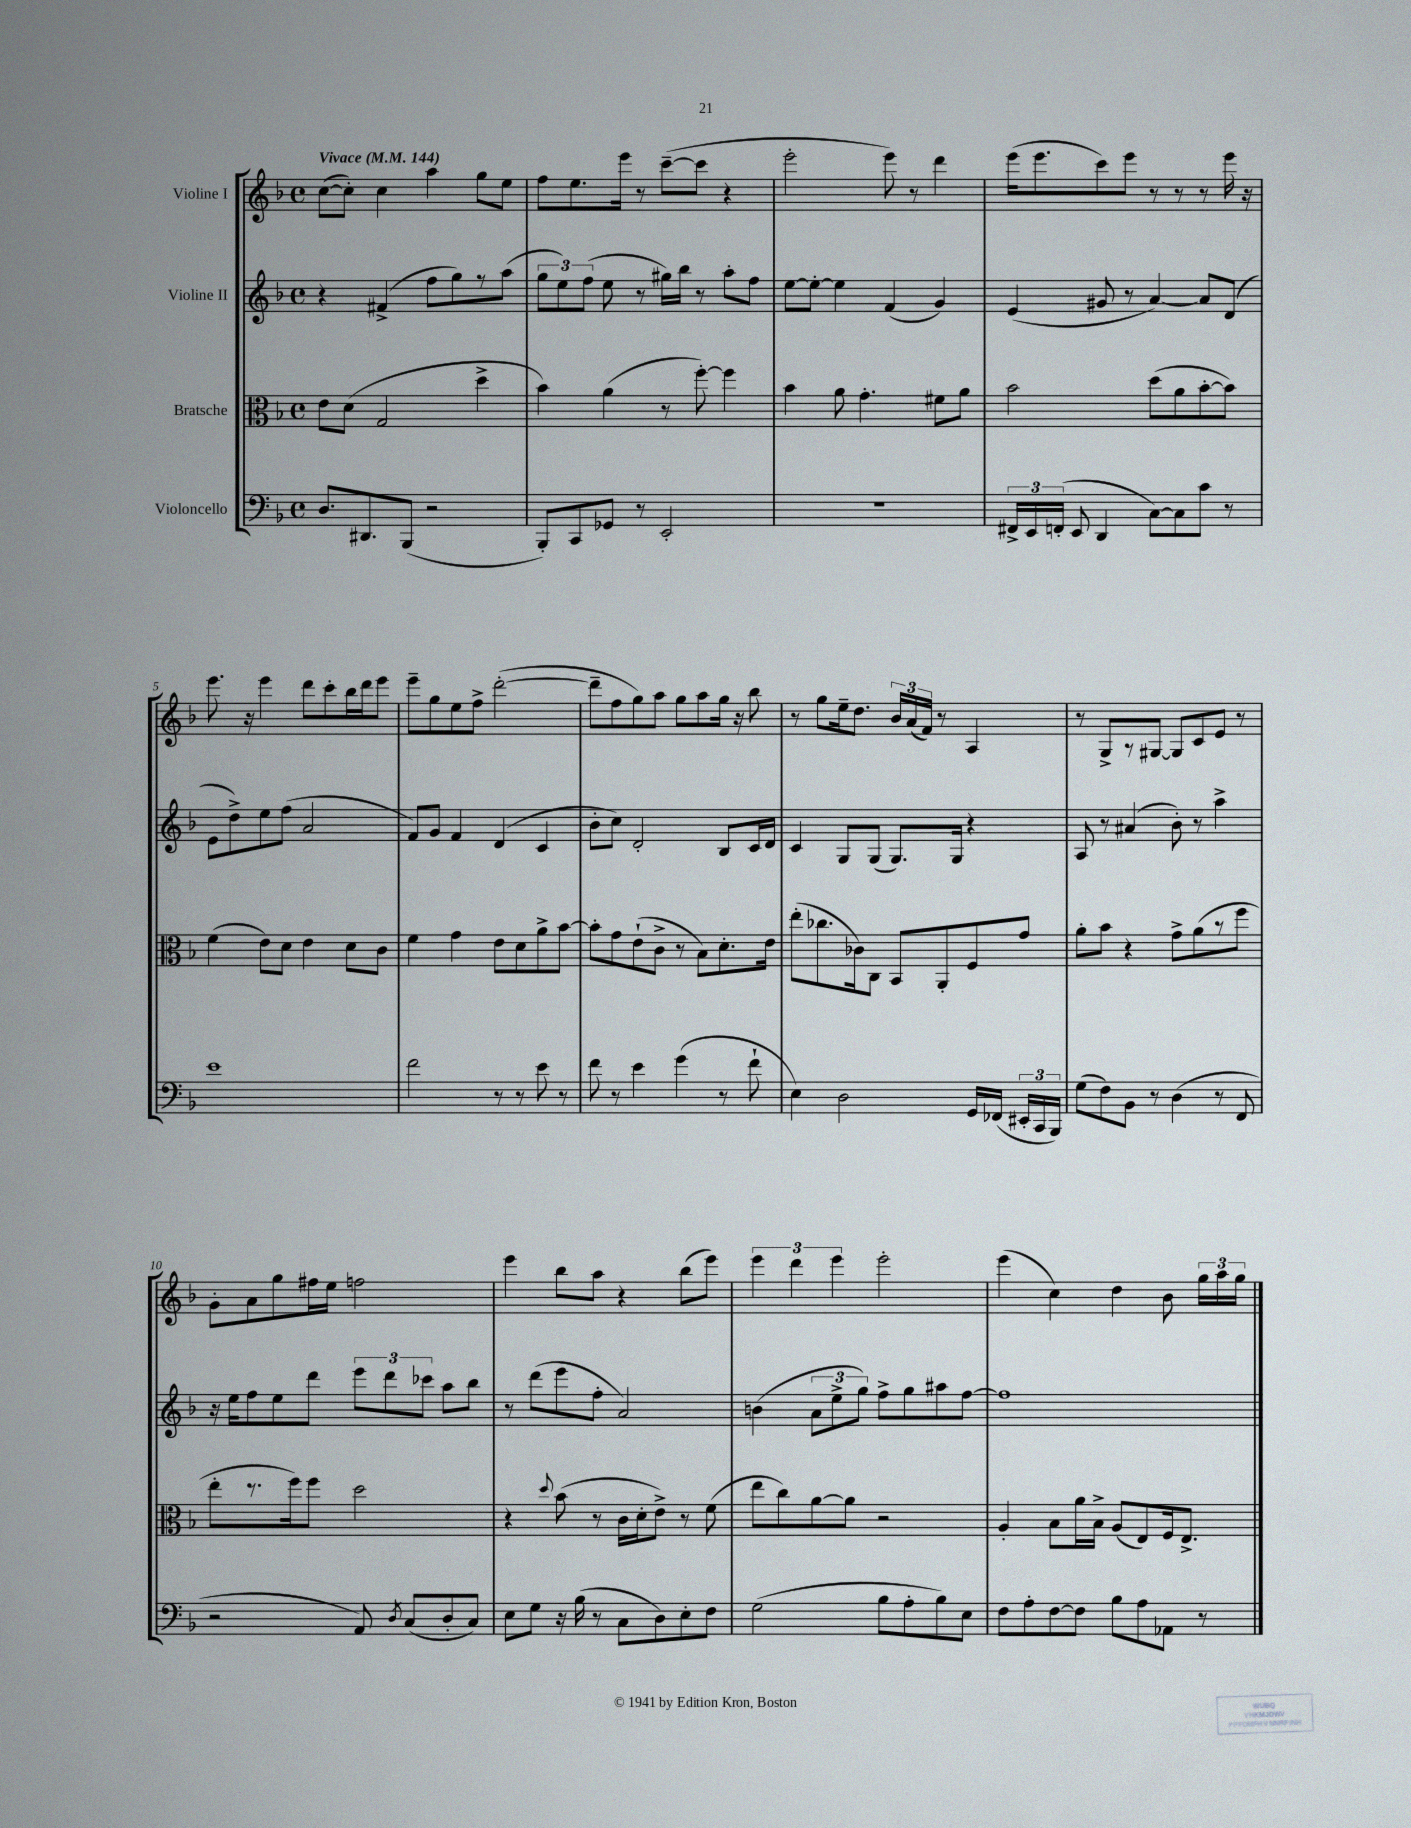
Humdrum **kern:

**kern	**kern	**kern	**kern
*part4	*part3	*part2	*part1
*staff4	*staff3	*staff2	*staff1
*I"Violoncello	*I"Bratsche	*I"Violine II	*I"Violine I
*clefF4	*clefC3	*clefG2	*clefG2
*k[b-]	*k[b-]	*k[b-]	*k[b-]
*M4/4	*M4/4	*M4/4	*M4/4
*met(c)	*met(c)	*met(c)	*met(c)
*MM144	*MM144	*MM144	*MM144
=1	=1	=1	=1
!	!	!	!LO:TX:a:B:t=Vivace
8.D/L	8e\L	4r	([8cc\L
.	(8d\J	.	8cc'\J])
8.DD#X/	.	.	.
.	2G/	(4f#X^/	4cc\
(8BBB-/J	.	.	.
2r	.	8ff\L	4aa\
.	.	8gg\)	.
.	4dd^\	8r	8gg\L
.	.	(8aa\J	8ee\J
=2	=2	=2	=2
8BBB-'/L)	4b-\)	12gg\L	8ff\L
.	.	12ee\)	.
8CC/	.	.	8.ee\
.	.	(12ff\J	.
8GG-X/J	(4a\	8ee\	.
.	.	.	16eee\Jk
8r	.	8r	8r
2EE'/	8r	16gg#X\LL)	([8ccc~\L
.	.	16bb-\JJ	.
.	[8ff'\)	8r	8ccc\J]
.	4ff\]	8aa'\L	4r
.	.	8ff\J	.
=3	=3	=3	=3
1r	4b-\	[8ee\L	2eee'\
.	.	8ee'\J_	.
.	8a\	4ee\]	.
.	4.g'\	.	.
.	.	(4f/	8eee\)
.	.	.	8r
.	8f#X\L	4g/)	4ddd\
.	8a\J	.	.
=4	=4	=4	=4
24FF#X^/LL	2b-\	(4e/	(16eee\KL
24EE/	.	.	.
.	.	.	8.eee\
(24FFn'/JJ	.	.	.
8EE/	.	.	.
4DD/	.	8g#X/	8ccc\)
.	.	8r	8eee\J
[8C\L)	(8dd\L	[4a/)	8r
8C\]	8a\	.	8r
8c\J	[8b-'\	8a/L]	8r
8r	8b-\J])	(8d/J	16eee\
.	.	.	16r
!!LO:LB:g=z
=5	=5	=5	=5
1e	(4f\	8e\L	8.eee\
.	.	8dd^\)	.
.	.	.	16r
.	8e\L)	8ee\	4eee\
.	8d\J	(8ff\J	.
.	4e\	2a/	8ddd\L
.	.	.	8ccc'\
.	8d\L	.	16bb-\L
.	.	.	16ddd\J
.	8c\J	.	8eee\J
=6	=6	=6	=6
2f\	4f\	8f/L)	8eee~\L
.	.	8g/J	8gg\
.	4g\	4f/	8ee\
.	.	.	8ff^\J
8r	8e\L	(4d/	([2ddd'\
8r	8d\	.	.
8e\	8a^\	4c/	.
8r	[8b-\J	.	.
=7	=7	=7	=7
8f\	8b-'\L]	8b-'\L	8ddd~\L]
8r	8g\	8cc\J)	8ff\
4e\	(8e`\	2d'/	8gg\)
.	8c^\J	.	8aa\J
(4g\	8r	.	8gg\L
.	8B-\L)	.	8aa\
8r	8.d'\	8B-/L	16gg\Jk
.	.	.	16r
8f`\	.	16c/L	8bb-\
.	16e\Jk	16d/JJ	.
=8	=8	=8	=8
4E\)	(8ee'\L	4c/	8r
.	8.cc-X\	.	8gg\L
2D\	.	8G/L	16ee~\k
.	16c-X\k)	.	8.dd\J
.	8C\J	(8G/J	.
.	8BB-/L	8.G/L)	24b-/LL
.	.	.	(24a/
.	.	.	24f/JJ)
.	8AA'/	.	8r
.	.	16G/Jk	.
16GG/LL	8F/	4r	4A/
(16FF-X/JJ	.	.	.
24EE#X'/LL	8g/J	.	.
24CC/	.	.	.
24BBB-/JJ)	.	.	.
=9	=9	=9	=9
(8G\L	8a'\L	8A/	8r
8F\)	8b-\J	8r	8G^/L
8BB-\J	4r	(4a#X/	8r
8r	.	.	[8G#X/J
(4D\	8g^\L	8b-'\)	8G#/L]
.	(8a\	8r	8c/
8r	8r	4aa^\	8e/J
8FF/	8ff\J	.	8r
!!LO:LB:g=z
=10	=10	=10	=10
2r	8ee'\L	16r	8g'\L
.	.	16ee\KL	.
.	8.r	8ff\	8a\
.	.	8ee\	8gg\
.	16ff\k)	.	.
.	8ff\J	8ddd\J	16ff#X\L
.	.	.	16ee\JJ
8AA/)	2dd\	12eee\L	2ffn\
.	.	12ddd\	.
8qD/	.	.	.
(8C/L	.	.	.
.	.	12ccc-X\J	.
8D'/	.	8aa\L	.
8C/J)	.	8bb-\J	.
=11	=11	=11	=11
8E\L	4r	8r	4eee\
8G\J	.	(8ddd\L	.
.	8qqdd/	.	.
16r	(8b-\	8eee\	8bb-\L
(16B-\	.	.	.
8r	8r	8ff'\J	8aa\J
8C\L	16c\LL	2a/)	4r
.	16d'\J	.	.
8D\)	8e^\J)	.	.
8E'\	8r	.	(8bb-\L
8F\J	(8f\	.	8eee\J)
=12	=12	=12	=12
(2G\	8ee\L	(4bn\	6eee\
.	8cc\)	.	.
.	.	.	6ddd\
.	[8a\	12a\L	.
.	.	12ee^\	6eee\
.	8a\J]	.	.
.	.	12gg\J)	.
8B-\L	2r	8ff^\L	2eee'\
8A'\	.	8gg\	.
8B-\)	.	8aa#X\	.
8E\J	.	[8ff\J	.
=13	=13	=13	=13
8F\L	4A'/	1ff]	(4eee\
8A'\	.	.	.
[8F\	8B-\L	.	4cc\)
8F\J]	16a\L	.	.
.	16B-^\JJ	.	.
8B-\L	(8A/L	.	4dd\
8A\	8E/)	.	.
8AA-X\J	16F/k	.	8b-\
.	8.E^/J	.	.
8r	.	.	24gg\LL
.	.	.	24aa\
.	.	.	24gg\JJ
==	==	==	==
*-	*-	*-	*-
